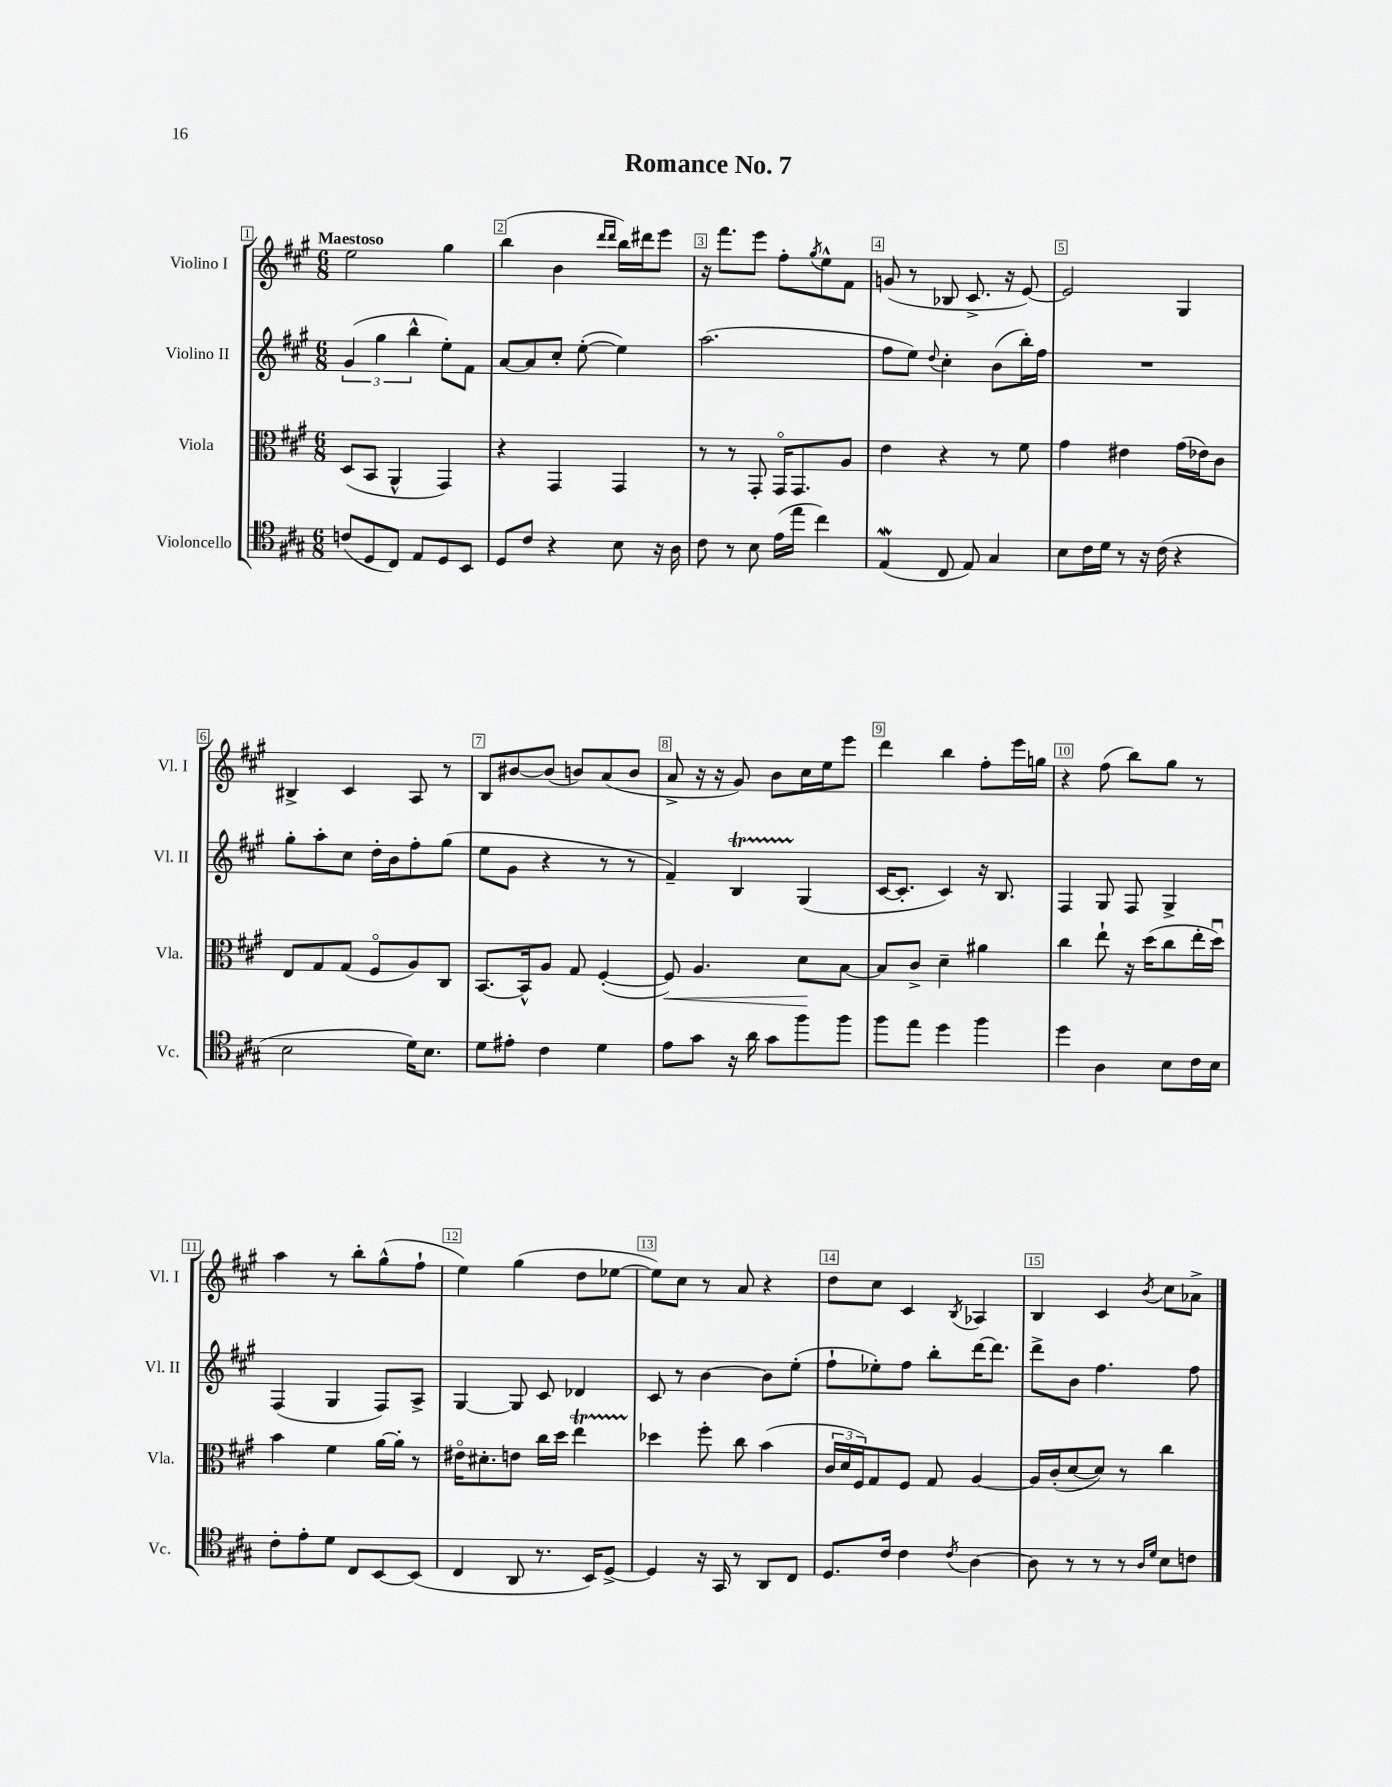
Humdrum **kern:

**kern	**kern	**kern	**kern
*staff4	*staff3	*staff2	*staff1
*clefC4	*clefC3	*clefG2	*clefG2
*k[f#c#g#]	*k[f#c#g#]	*k[f#c#g#]	*k[f#c#g#]
*M6/8	*M6/8	*M6/8	*M6/8
(8c	(8D	(6g#	2ee
8D	8BB	.	.
.	.	6gg#	.
8C#)	4AA^^	.	.
.	.	6bb^^	.
8E	.	.	.
8D	4GG#)	8ee')	4gg#
8BB	.	8f#	.
=	=	=	=
8D	4r	[8a	(4bb
8c#	.	8a]	.
4r	4GG#	8cc#'	4b
.	.	([8ee'	.
.	.	.	16qqddd
.	.	.	16qqddd
8B	4GG#	4ee])	16bb)
.	.	.	16ddd#
16r	.	.	8eee
16A	.	.	.
=	=	=	=
8c#	8r	(2.aa	16r
.	.	.	8.fff#
8r	8r	.	.
8B	8GG#'	.	8eee
(16e	16GG#o	.	8ff#'
16ee	8.GG#	.	.
.	.	.	8qgg#
4cc#)	.	.	8ee^^
.	8A	.	8f#
=	=	=	=
(4E	4e	8ff#	(8g
.	.	8ee)	8r
.	.	8qqdd	.
8C#	4r	4cc#'	8B-
8E)	.	.	8.c#^
4G#	8r	(8b	.
.	.	.	16r
.	8f#	16bb')	[8e)
.	.	16ff#	.
=	=	=	=
8B	4g#	2.r	2e]
16c#	.	.	.
16d	.	.	.
8r	4e#	.	.
16r	.	.	.
(16c#	.	.	.
4r	(16g#	.	4G#
.	16e-)	.	.
.	8c#	.	.
=	=	=	=
2B	8E	8gg#'	4B#^
.	8G#	8aa'	.
.	(8G#	8cc#	4c#
.	8F#o	16dd'	.
.	.	16b	.
16d)	8A)	8ff#'	8A
8.B	.	.	.
.	8C#	(8gg#	8r
=	=	=	=
8d	[8.BB	8ee	8B
8e#'	.	8g#	[8b#
.	16BB^^]	.	.
4c#	8A	4r	(8b#]
.	8G#	.	8b)
4d	([4F#'	8r	(8a
.	.	8r	8b
=	=	=	=
8e	8F#])	4f#~)	8a^
8g#	4.A	.	16r
.	.	.	16r
16r	.	4B	8g#)
16a	.	.	.
8g#	.	.	8b
8ff#	8d	(4G#	16cc#
.	.	.	16ee
8ff#	[8B	.	8eee
=	=	=	=
8ff#	8B]	[16c#	4ddd
.	.	8.c#']	.
8ee	8c#^	.	.
4dd	4d~	4c#)	4bb
4ff#	4a#	16r	8ff#'
.	.	8.B	.
.	.	.	16eee
.	.	.	16gg
=	=	=	=
4dd	4cc#	4F#	4r
4A	8ee`	8G#	(8ff#
.	16r	8F#	8bb)
.	(16dd	.	.
8B	8cc#	4G#^	8gg#
16c#	16ee'	.	8r
16B	16ddu)	.	.
=	=	=	=
8c#'	4b	(4F#	4aa
8e'	.	.	.
8d	4f#	4G#	8r
8C#	.	.	8bb'
[8BB	[16a	8F#)	(8gg#^^
.	16a']	.	.
(8BB]	8r	8A^	8ff#`
=	=	=	=
4C#	16e#o	[4G#	4ee)
.	8.d#'	.	.
8AA	8e	8G#]	(4gg#
8.r	16cc#	8c#	.
.	16dd	.	.
.	4ee	4d-	8dd
16BB)	.	.	.
[8D^	.	.	[8ee-
=	=	=	=
4D]	4dd-	8c#	8ee-])
.	.	8r	8cc#
16r	8ff#'	[4b	8r
16GG#	.	.	.
8r	8cc#	.	8a
8AA	(4b	8b]	4r
8C#	.	(8ee'	.
=	=	=	=
8.D	24c#	8ff#`	8dd
.	24d	.	.
.	24F#)	.	.
.	8G#	8ee-')	8cc#
16c#	.	.	.
4c#	8F#	8ff#	4c#
.	8G#	8bb'	.
8qc#	.	.	8qB
[4A	[4A	[16ddd	4A-
.	.	8.ddd]	.
=	=	=	=
8A]	16A]	8ddd^	4B
.	(16c#'	.	.
8r	[8d	8b	.
8r	8d])	4.ff#	4c#
8r	8r	.	.
16qqA	.	.	.
16qqd	.	.	8qb
8B	4cc#	.	8cc#
8c	.	8ff#	8a-^
==	==	==	==
*-	*-	*-	*-
